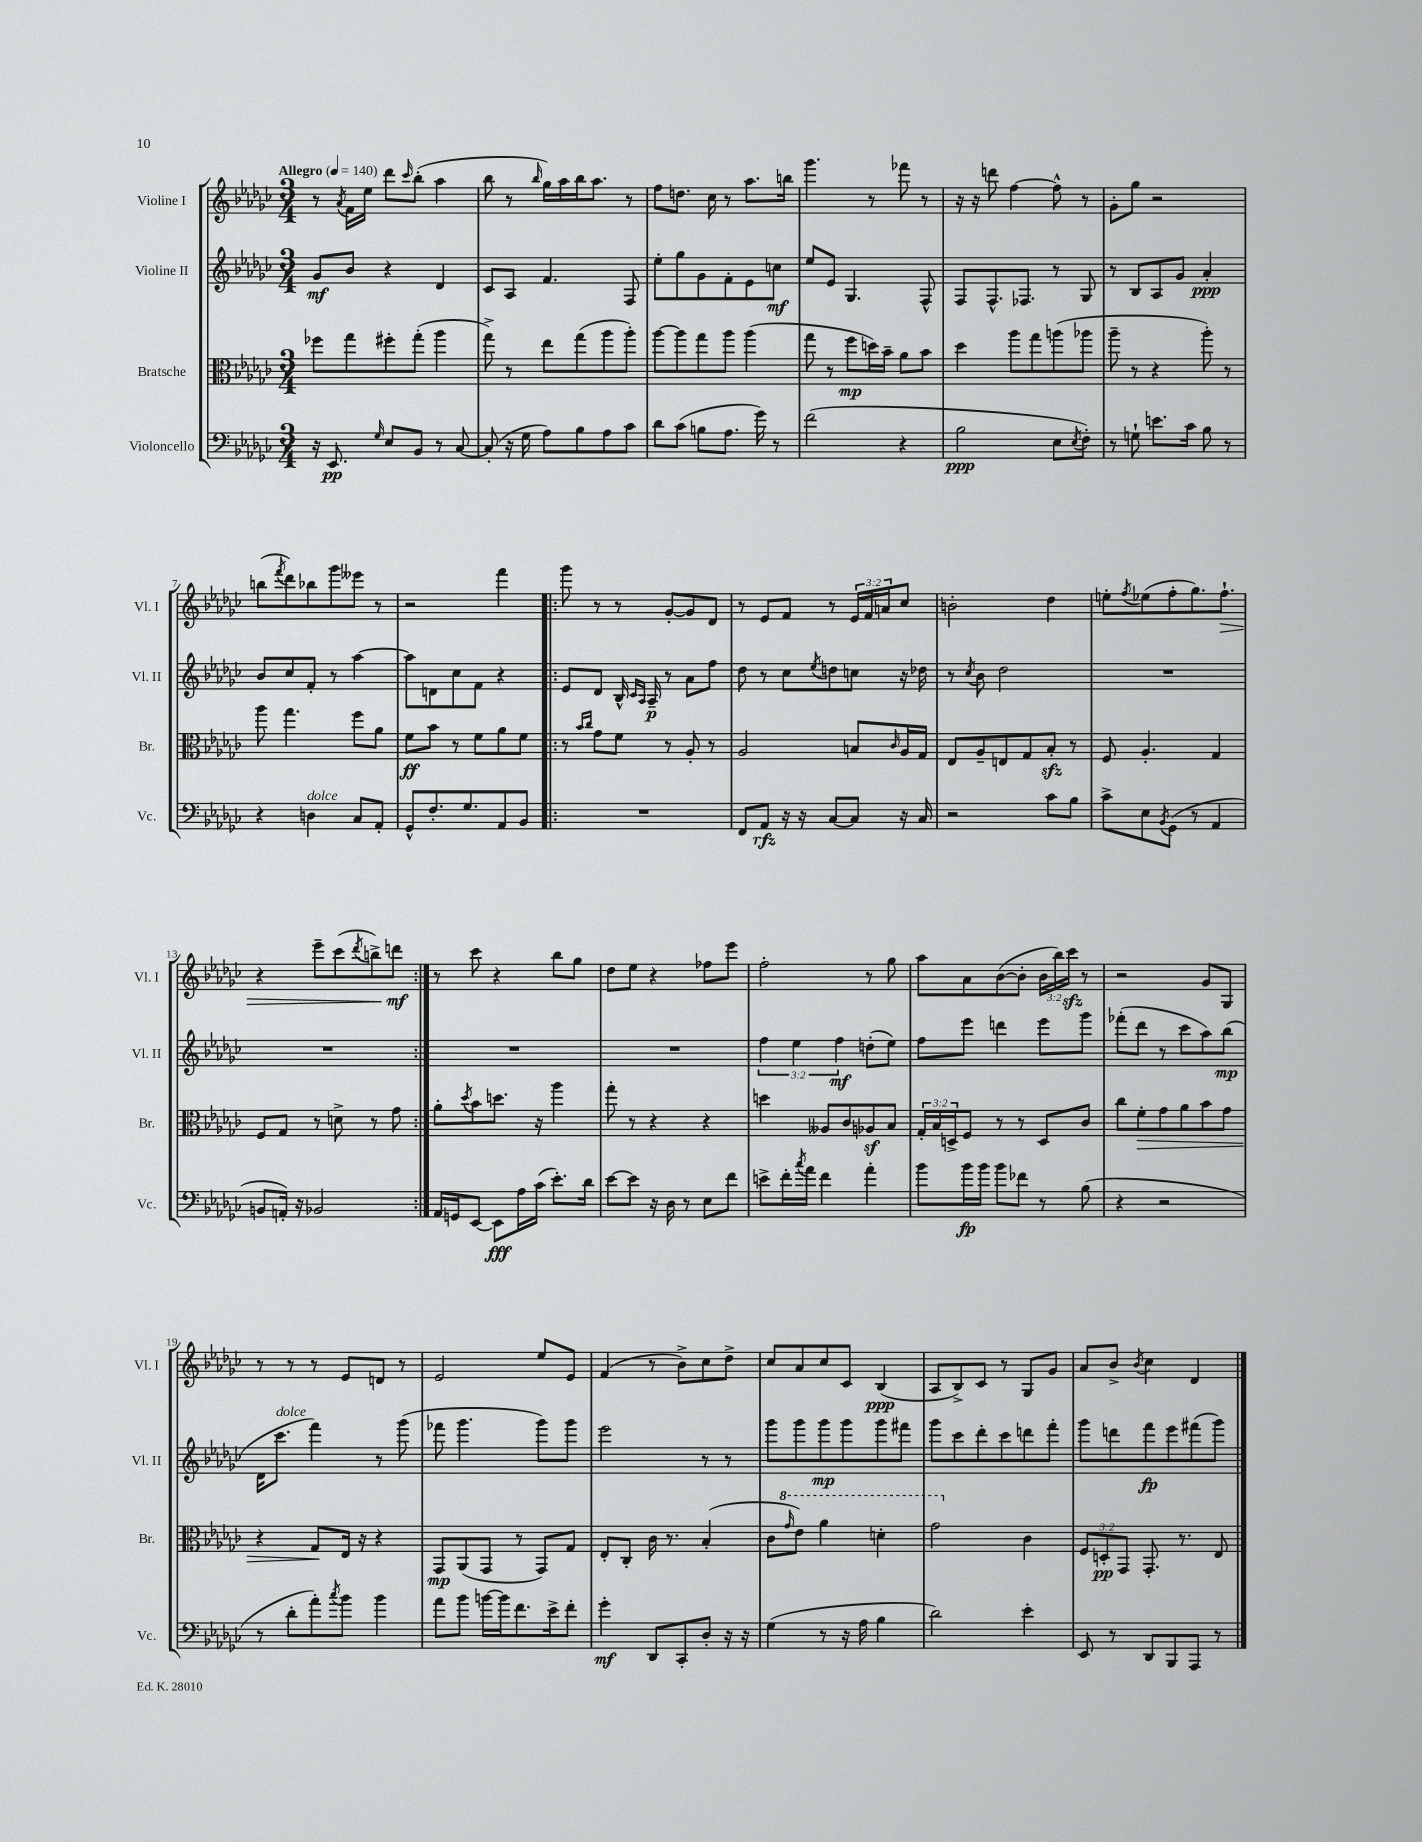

**kern	**kern	**kern	**kern
*staff4	*staff3	*staff2	*staff1
*clefF4	*clefC3	*clefG2	*clefG2
*k[b-e-a-d-g-c-]	*k[b-e-a-d-g-c-]	*k[b-e-a-d-g-c-]	*k[b-e-a-d-g-c-]
*M3/4	*M3/4	*M3/4	*M3/4
*MM140	*MM140	*MM140	*MM140
16r	8ff-	8g-	8r
8.EE-	.	.	.
.	.	.	8qa-
.	8gg-	8b-	16f
.	.	.	16ee-
16qqG-	.	.	.
8E-	8ff#'	4r	8ddd-
.	.	.	16qqccc-
8BB-	(8gg-'	.	(8bb-'
8r	4aa-	4d-	4aa-
[8C-	.	.	.
=	=	=	=
(8C-']	8gg-^)	8c-	8bb-
16r	8r	8A-	8r
16G-	.	.	.
.	.	.	16qqbb-
8A-)	8ee-	4.f	16gg-)
.	.	.	16aa-
8B-	(8gg-	.	16bb-
.	.	.	8.aa-
8A-	8aa-	.	.
8c-	8aa-')	8F	8r
=	=	=	=
8d-	[8aa-	8ee-'	8ff
(8c-	8aa-]	8gg-	8.dd
8B	8gg-	8g-	.
.	.	.	16cc-
8.A-	8aa-	8f'	8r
.	(4aa-	8e-	8.aa-
16g-)	.	.	.
8r	.	8cc	.
.	.	.	16bb
=	=	=	=
(2f	8gg-	8ee-	4.ggg-
.	8r	8e-	.
.	8ff	4.G-	.
.	16dd)	.	8r
.	16b-~	.	.
4r	8a-	.	8fff-
.	8b-	8F^^	8r
=	=	=	=
2B-	4dd-	8F	16r
.	.	.	16r
.	.	8.F^^	8ddd
.	8aa-	.	[4ff
.	.	8.F-	.
.	8gg-	.	.
8E-	(8aa	8r	8ff^^]
8qE-	.	.	.
8F')	8aa-	8G-	8r
=	=	=	=
8r	8aa-~	8r	8g-'
8G`	8r	8B-	8gg-
8.e	4r	8A-	2r
.	.	8g-	.
16c-	.	.	.
8B-	8aa-')	4a-'	.
8r	8r	.	.
=	=	=	=
4r	8aa-	8b-	(8bb
.	.	.	8qfff
.	4.gg-	8cc-	8ddd-)
4D	.	8f'	8bb-
.	.	8r	8ggg-
8C-	8ff	[4aa-	8eee--
8AA-'	8a-	.	8r
=	=	=	=
8GG-^^	8f	8aa-]	2r
8.F'	8b-	8d	.
.	8r	8cc-	.
8.G-	.	.	.
.	8f	8f	.
8AA-	8a-	4r	4fff
8BB-	8f	.	.
=!|:	=!|:	=!|:	=!|:
2.r	8r	8e-	8ggg-
.	16qqb-	.	.
.	16qqcc-	.	.
.	8g-	8d-	8r
.	8f	16B-^^	8r
.	.	16qqc-	.
.	.	16qqA-	.
.	.	16A-~	.
.	8r	8r	[8g-'
.	8A-'	8a-	8g-]
.	8r	8ff	8d-
=	=	=	=
8FF	2A-	8dd-	8r
8AA-	.	8r	8e-
16r	.	8cc-	8f
16r	.	.	.
.	.	8qee-	.
[8C-	.	8dd	8r
8C-]	8B	8cc	24e-
.	.	.	24f
.	.	.	24a
.	16qqc-	.	.
16r	16A-	16r	8cc-
16C-	16G-	16dd-	.
=	=	=	=
2r	8E-	8r	2b'
.	.	8qcc-	.
.	8A-~	8b-	.
.	8E	2dd-	.
.	8G-	.	.
8c-	8B-'	.	4dd-
8B-	8r	.	.
=	=	=	=
8c-^	8F	2.r	8ee'
.	.	.	8qff
8E-	4.A-'	.	(8ee-
8qBB-	.	.	.
(8GG-	.	.	8ff'
8r	.	.	8.gg-)
4AA-	4G-	.	.
.	.	.	8.ff`
=	=	=	=
8BB	8F	2.r	4r
16AA')	8G-	.	.
16r	.	.	.
2BB-	8r	.	8eee-~
.	8d^	.	(8ccc-
.	.	.	8qddd-
.	8r	.	8bb^)
.	8g-	.	8ddd
=:|!	=:|!	=:|!	=:|!
16AA-	8a-'	2.r	8r
16GG	.	.	.
.	8qdd-	.	.
[8EE-	8b-	.	8ccc-
8EE-]	8.dd	.	4r
16A-	.	.	.
(16c-	16r	.	.
8.e-')	4aa-	.	8bb-
.	.	.	8gg-
16d-	.	.	.
=	=	=	=
[8e-	8gg-'	2.r	8dd-
8e-]	8r	.	8ee-
16r	4r	.	4r
16D-	.	.	.
8r	.	.	.
8E-	4r	.	8ff-
8f	.	.	8eee-
=	=	=	=
8e^	4dd	6ff	2ff'
16f'	.	.	.
.	.	6ee-	.
8qcc-	.	.	.
16a-	.	.	.
4f	8A--	.	.
.	.	6ff	.
.	8c-	.	.
4a-'	8A-	(8dd'	8r
.	8B-	8ee-)	8gg-
=	=	=	=
8b-	24G-'	8ff	8aa-
.	24B-	.	.
.	24D^	.	.
16b-	8F	8eee-	8a-
16b-	.	.	.
8b-	8r	4ddd	([8b-
8f-	8r	.	8b-']
8r	8D	8eee-	24b-
.	.	.	24bb-)
.	.	.	24ccc-
(8B-	8c-	8ggg-	8r
=	=	=	=
4r	8cc-	(8fff-'	2r
.	8f'	8ddd-	.
2r	8g-	8r	.
.	8a-	8ccc-	.
.	8b-	8aa-)	8g-
.	8g-	(8bb-	8G-
=	=	=	=
8r	4r	16d-	8r
.	.	8.ccc-	.
8d-'	.	.	8r
8a-')	8G-	4fff)	8r
8qcc-	.	.	.
8b-	16E-	.	8e-
.	16r	.	.
4b-	4r	8r	8d
.	.	(8ggg-	8r
=	=	=	=
8a-	8GG-	8fff-	2e-
8b-	(8AA-	4.ggg-	.
[16b	8GG-	.	.
16b]	.	.	.
8.f	8r	.	.
.	8GG-)	8ggg-)	8ee-
16e-^	.	.	.
8f'	8G-	8ggg-	8e-
=	=	=	=
4g-'	8E-'	2eee-	(4f
.	8C-'	.	.
8DD-	16c-	.	8r
.	8.r	.	.
8CC-'	.	.	8b-^)
8D-'	(4B-'	8r	8cc-
16r	.	8r	8dd-^
16r	.	.	.
=	=	=	=
(4G-	8c-	8ggg-	8cc-
.	16qqgg-	.	.
.	8ee-)	8ggg-	8a-
8r	4aa-	8ggg-	8cc-
16r	.	8ggg-	8c-
16A-	.	.	.
4B-	4dd'	8ggg-	(4B-
.	.	8fff#	.
=	=	=	=
2d-)	2gg-	8ggg-	8A-
.	.	8ccc-	8B-^)
.	.	8ddd-'	8c-
.	.	8ccc-	8r
4e-'	4c-	8ddd	8G-
.	.	8fff'	8g-
=	=	=	=
8EE-	12F	8ggg-	8a-
.	12D'	.	.
8r	.	8ddd	8b-^
.	12GG-	.	.
.	.	.	8qb-
8DD-	8.GG-'	8fff	4cc-
8BBB-	.	8eee-	.
.	8.r	.	.
8AAA-	.	(8fff#	4d-
8r	8E-	8ggg-)	.
==	==	==	==
*-	*-	*-	*-
